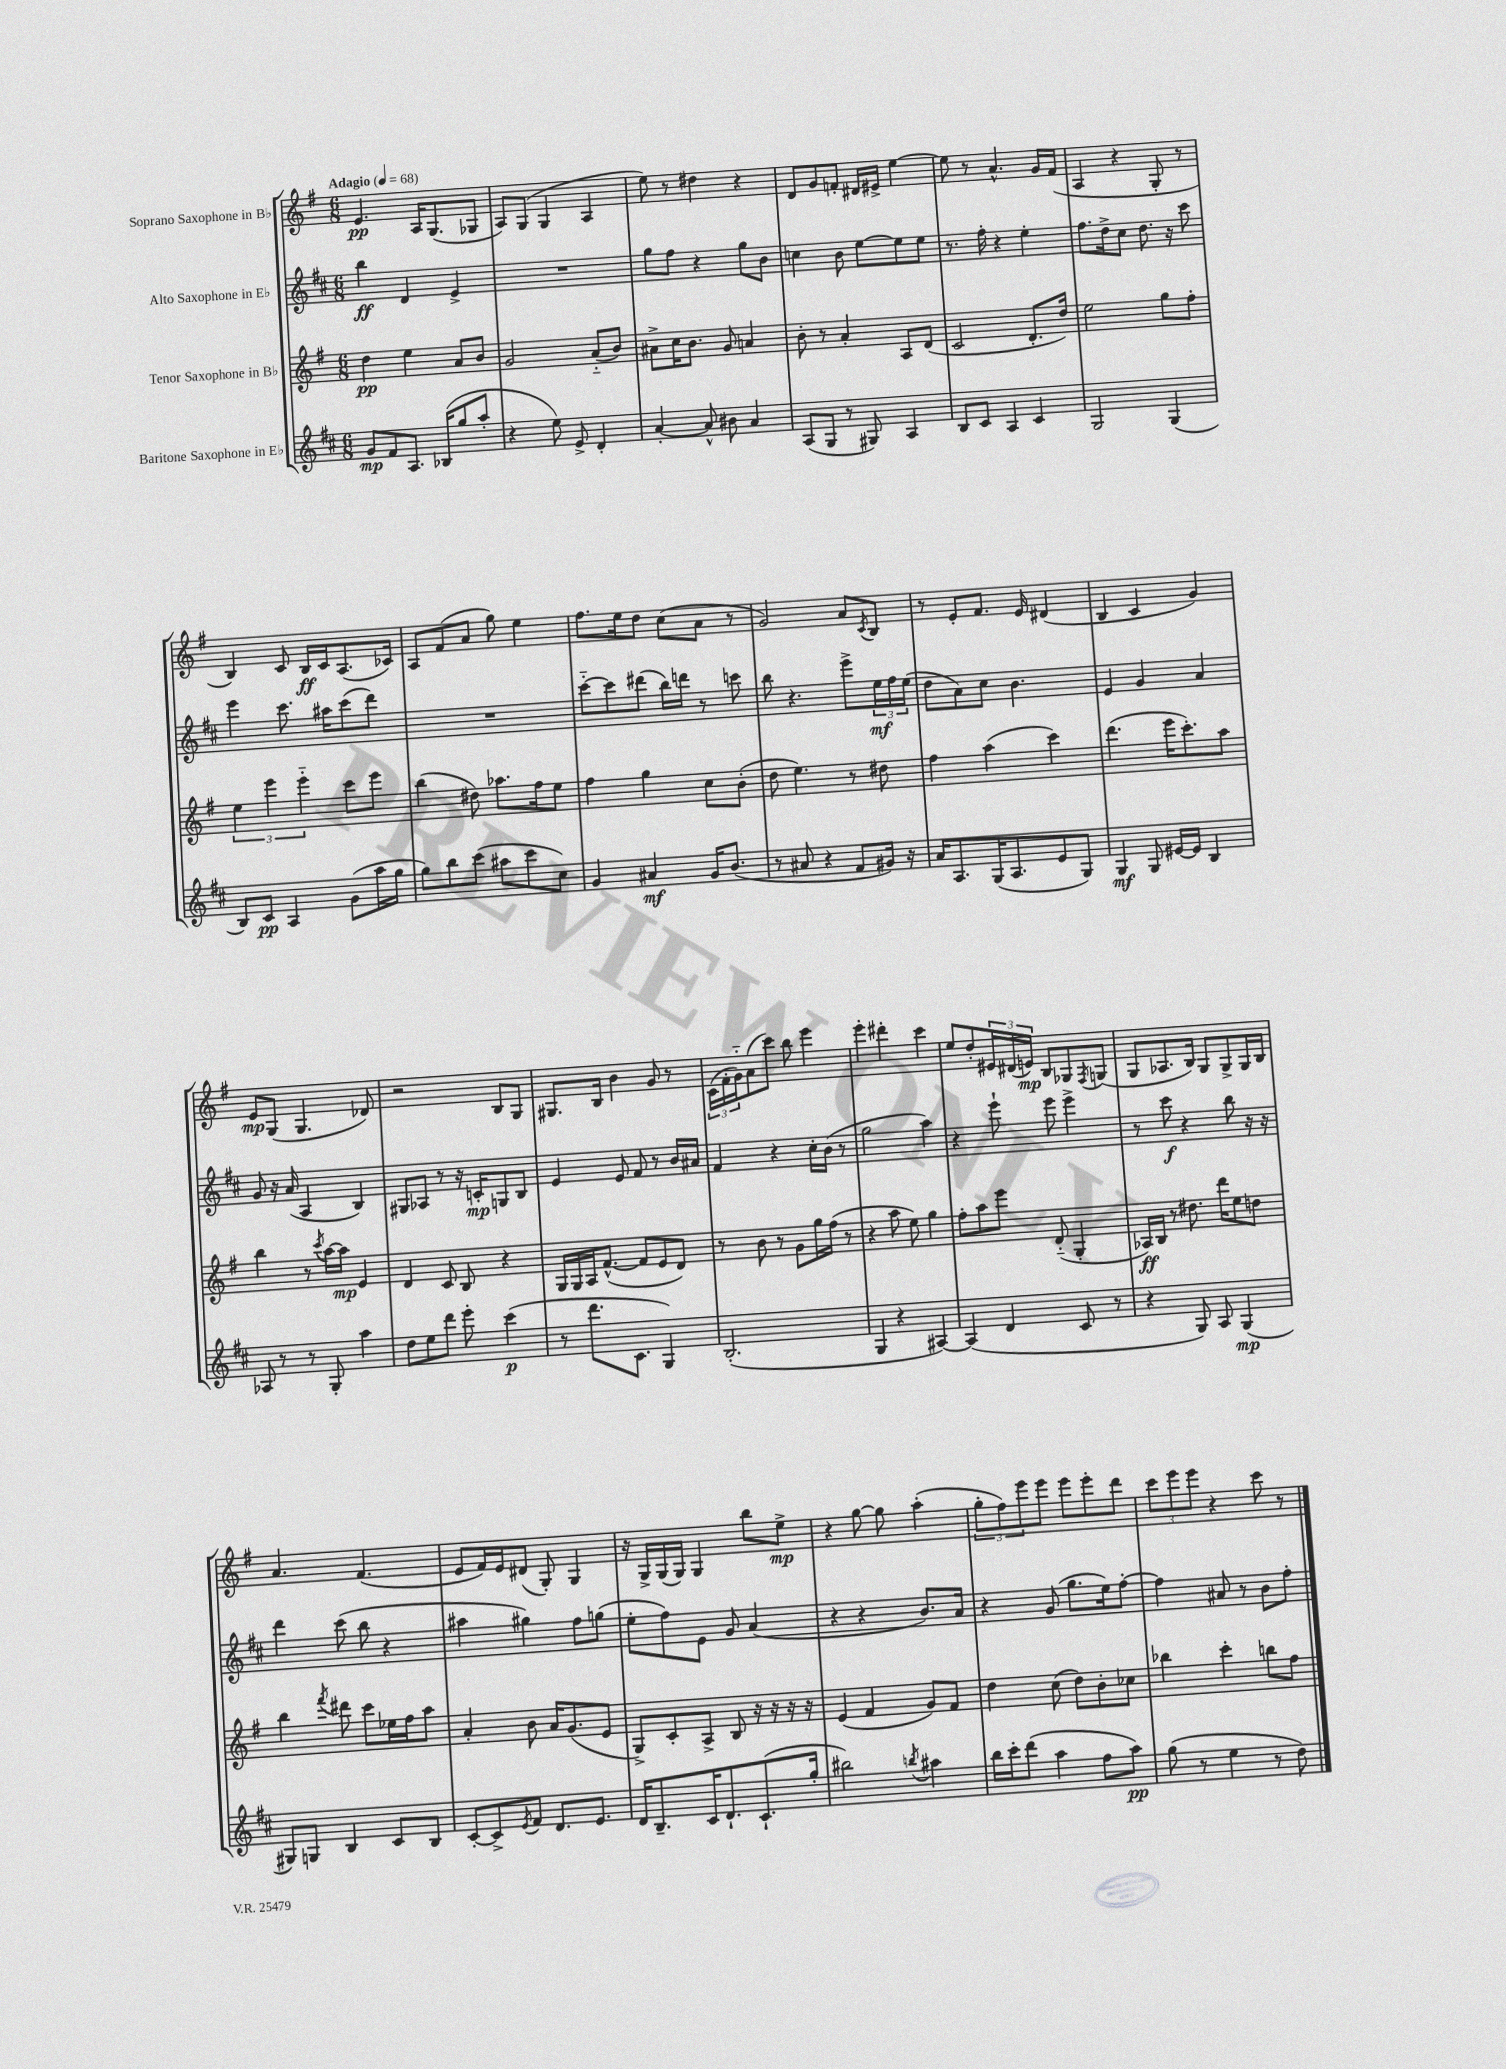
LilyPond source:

<<
\new StaffGroup <<
\new Staff = "s0" \with { instrumentName = "Soprano Saxophone in Bb" } {
    \clef treble \key g \major \numericTimeSignature \time 6/8 \tempo "Adagio" 4 = 68
    e'4.\pp a16 g8.( ges8 |
    a8) g8( g4 a4 |
    e''8) r8 dis''4 r4 |
    d'8 g'8 f'8-. dis'16 eis'16-> e''4~ |
    e''8 r8 a'4.-^ g'16 fis'16( |
    a4 r4 g8-. r8 |
    b4) c'8 b16\ff c'16 a8.( ces'16) |
    a8 fis'8( a'8 g''8) e''4 |
    fis''8. e''16 d''8 c''8( a'8 r8 |
    g'2) a'8 \acciaccatura { c'8 } b8 |
    r8 e'8-. fis'8. e'16 dis'4( |
    b4 c'4 g'4) |
    e'8\mp g8( g4. des'8) |
    r2 b8 g8 |
    gis8. b16 b'4 g'8 r8 |
    \tuplet 3/2 { c'16( fis'16-. g'16-_) } a'8( c'''8) b''8 e'''4 |
    e'''4-. dis'''4-. c'''4 |
    e''8 d''8-. \tuplet 3/2 { eis'16 dis'16( e'16\mp) } b8 ges8 \acciaccatura { fis8 } g8( |
    g8 aes8. b16) g8 g8-> g16 b16 |
    a'4. fis'4.( |
    e'8 fis'16) e'16 dis'8( g8-.) g4 |
    r16 g16-> g16( g16) g4 b''8 e''8->\mp |
    r4 g''8~ g''8 a''4-.( |
    \tuplet 3/2 { g''8-. fis''8) e'''8 } e'''8 e'''8 e'''8-. d'''8 |
    \tuplet 3/2 { c'''8 e'''8 e'''8 } r4 c'''8 r8 \bar "|." |
}
\new Staff = "s1" \with { instrumentName = "Alto Saxophone in Eb" } {
    \clef treble \key d \major \numericTimeSignature \time 6/8
    b''4\ff d'4 e'4-> |
    R2. |
    g''8 fis''8 r4 g''8 b'8 |
    c''4 b'8 e''8~ e''8 e''8 |
    r8. fis''16-. r4 e''4-. |
    fis''8. d''16-> cis''8 d''8. r16 cis'''8 |
    e'''4 cis'''8. ais''16 cis'''8( d'''8) |
    R2. |
    cis'''8~-_ cis'''8 dis'''8( b''16) d'''16 r8 c'''8 |
    b''8 r4. e'''8-> \tuplet 3/2 { e''16\mf fis''16 e''16( } |
    d''8 a'8) cis''8 b'4. |
    e'4 g'4 a'4 |
    g'8 r16 a'16( a4 b4) |
    gis8 aes8 r8 r16 c'16-.\mp g8 b8 |
    e'4 e'8 fis'8 r8 b'16 ais'16 |
    fis'4 r4 cis''16-. b'16( r8 |
    g''2 a''4) |
    r4 e'''8-! e'''8 e'''4-> |
    r8 cis'''8\f r4 b''8 r16 r16 |
    d'''4 cis'''8( b''8 r4 |
    ais''4 gis''4) fis''8 g''8( |
    e''8-. fis''8) e'8 g'8 a'4( |
    r4 r4 b'8.) a'16 |
    r4 g'8( g''8. e''16) fis''8~-. |
    fis''4 ais'8 r8 b'8 fis''8-. \bar "|." |
}
\new Staff = "s2" \with { instrumentName = "Tenor Saxophone in Bb" } {
    \clef treble \key g \major \numericTimeSignature \time 6/8
    d''4\pp e''4 a'8 b'8 |
    g'2 a'8-_( b'8) |
    ais'8-> c''16 b'8. g'8 a'4 |
    b'8-. r8 a'4-. a8 d'8( |
    c'2 d'8.-. d''16) |
    e''2 g''8 fis''8-. |
    \tuplet 3/2 { e''4 e'''4 e'''4-_ } c'''8 e'''8 |
    b''4( dis''8) aes''8. fis''16 e''8 |
    fis''4 g''4 c''8 b'8-.( |
    d''8 e''4.) r8 dis''8 |
    fis''4 a''4( c'''4) |
    d'''4.( e'''16 c'''8.-.) a''8 |
    b''4 r8 \acciaccatura { c'''8 } a''16~ a''16\mp e'4 |
    d'4 c'8 b8 r4 |
    g16 g16 a16 fis'8.~-^( fis'8 e'8 d'8) |
    r8 b'8 r8 g'8 g''16 fis''16( r8 |
    r4 a''8 e''8) g''4 |
    fis''8-. a''8 e'''8 d'8-_( g4-. |
    aes16\ff) b16 r8 dis''8. d'''16 e''8 d''8 |
    b''4 \acciaccatura { fis'''8 } dis'''8 c'''8 ees''16 fis''16 a''8 |
    a'4-. b'8 a'16 g'8.( e'8 |
    g8->) c'8-. a8-> b8 r16 r16 r16 r16 |
    e'4( fis'4 g'8) fis'8 |
    d''4 c''8( d''8) b'8-. ces''8 |
    bes''4 c'''4-. b''8 fis''8 \bar "|." |
}
\new Staff = "s3" \with { instrumentName = "Baritone Saxophone in Eb" } {
    \clef treble \key d \major \numericTimeSignature \time 6/8
    g'8\mp fis'8 a8. bes16( g''8 a''8-. |
    r4 e''8) e'8-> d'4-. |
    a'4~-. a'8-^ bis'8 a'4 |
    a8( g8 r8 gis8) a4 |
    b8 cis'8 a4 cis'4 |
    g2 g4( |
    b8) cis'8\pp a4 g'8( a''16 g''16 |
    g''8) b''8 cis'''8( ais''8 cis'''8 cis''8) |
    g'4 ais'4\mf g'16 b'8.( |
    r8 ais'8 r4 fis'8 gis'16) r16 |
    a'16 a8. g16( a8. e'8 g8) |
    g4\mf g8 eis'16~ eis'16 b4 |
    aes8 r8 r8 g8-. a''4 |
    d''8 e''8 d'''8 e'''8-. cis'''4\p( |
    r8 d'''8. cis'8. g4) |
    b2.-.( |
    g4 r4 ais4~) |
    ais4( d'4 cis'8 r8 |
    r4 g8) a8 g4\mp( |
    gis8) g8 b4 cis'8 b8 |
    cis'8~-. cis'8-> \acciaccatura { e'8 } fis'8 d'8. e'8. |
    d'16 b8.-- cis'16 d'8.-! cis'8.-!( g''16-. |
    bis''2) \acciaccatura { b''8 } ais''4 |
    b''16 cis'''16-. d'''8( a''4 fis''8 a''8\pp) |
    g''8( r8 e''4 r8 d''8) \bar "|." |
}
>>
>>
\layout { \context { \Score \remove "Bar_number_engraver" } }
